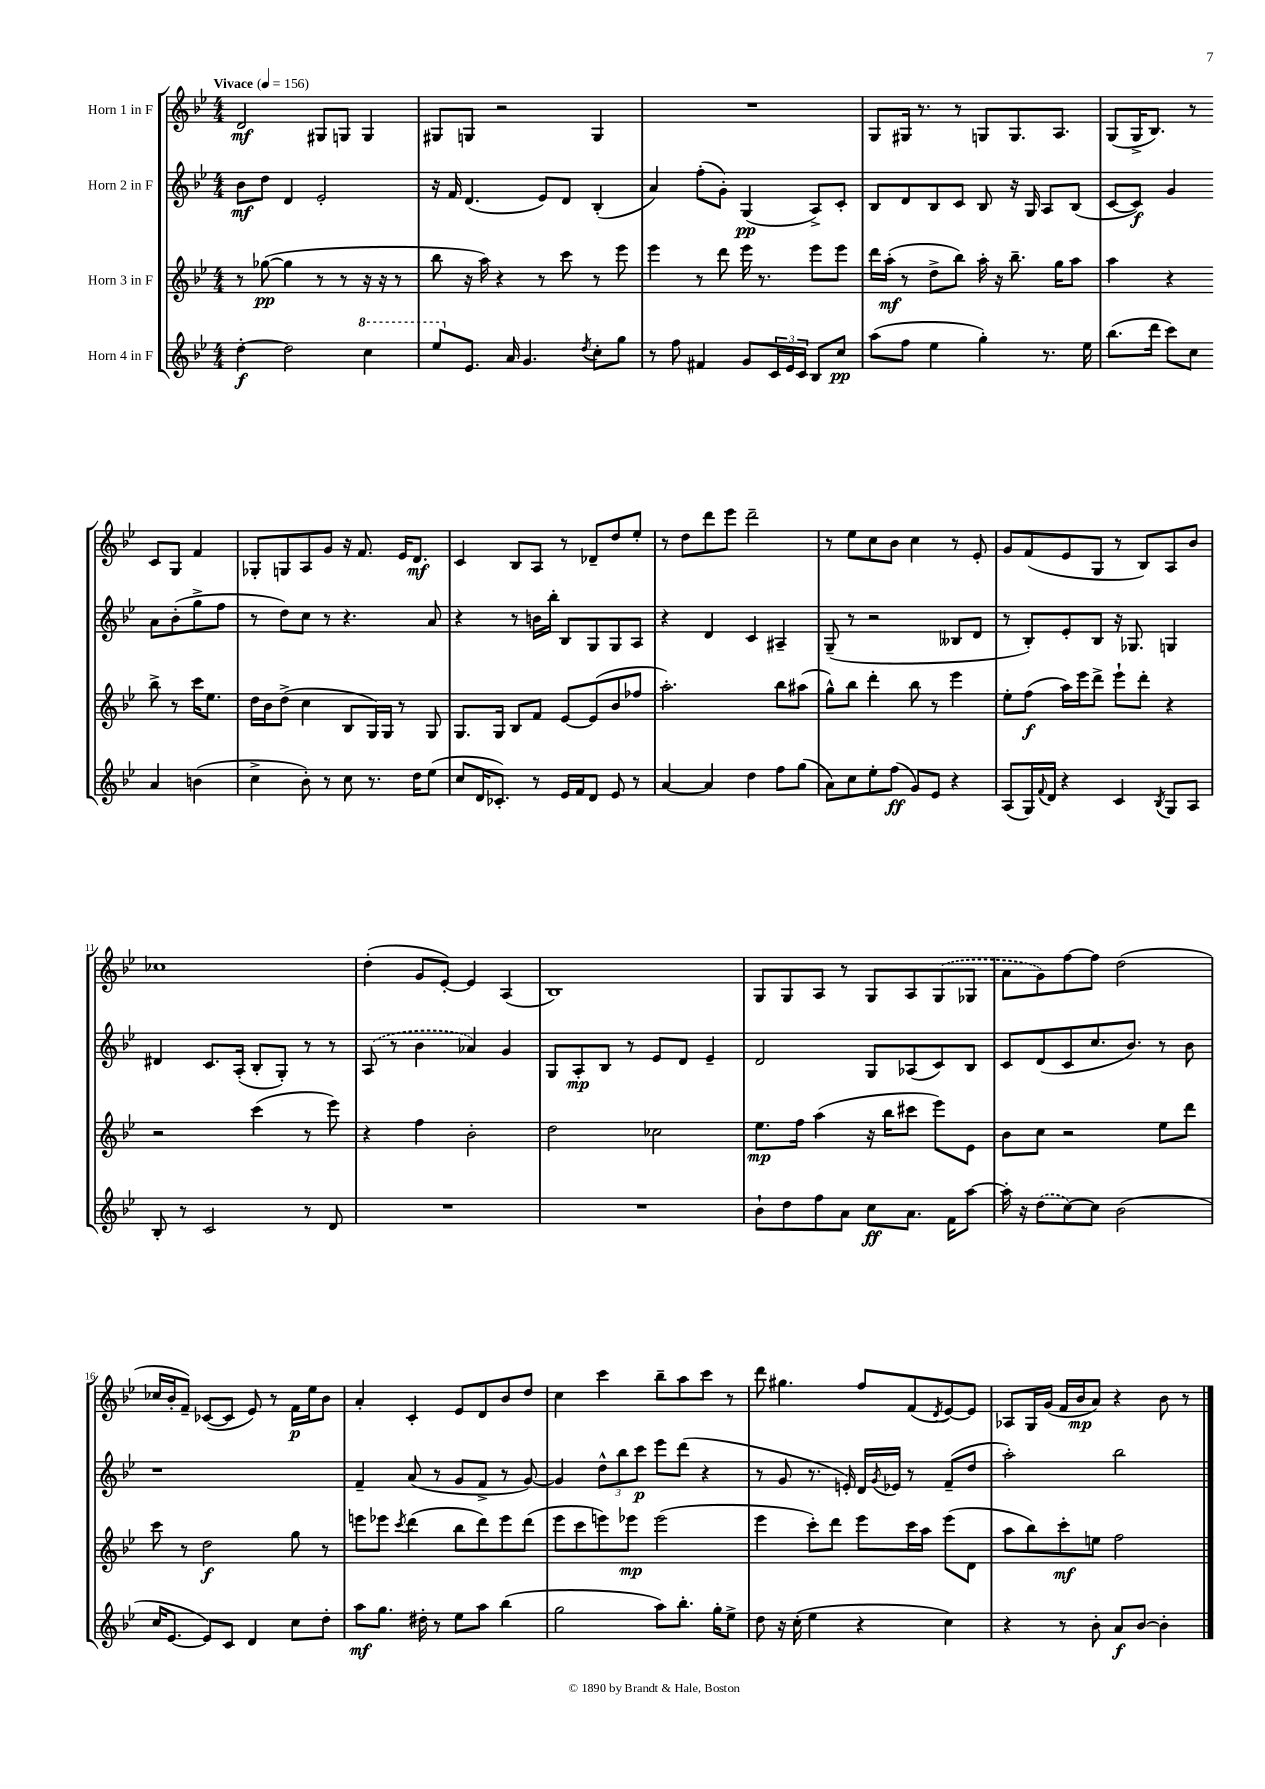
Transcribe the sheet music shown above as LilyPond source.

<<
\new StaffGroup <<
\new Staff = "s0" \with { instrumentName = "Horn 1 in F" } {
    \clef treble \key bes \major \numericTimeSignature \time 4/4 \tempo "Vivace" 4 = 156
    d'2\mf gis8 g8 g4 |
    gis8 g8 r2 g4 |
    R1 |
    g8 gis16 r8. r8 g8 g8. a8. |
    g8( g16-> bes8.) r8 c'8 g8 f'4 |
    ges8-. g8 a8 g'8 r16 f'8. ees'16 d'8.\mf |
    c'4 bes8 a8 r8 des'8-- d''8 ees''8-. |
    r8 d''8 d'''8 ees'''8 d'''2-- |
    r8 ees''8 c''8 bes'8 c''4 r8 ees'8-. |
    g'8 f'8( ees'8 g8 r8 bes8) a8 bes'8 |
    ces''1 |
    d''4-.( g'8 ees'8~-.) ees'4 a4( |
    bes1) |
    g8 g8 a8 r8 g8 a8 \once \slurDashed g8( ges8 |
    a'8 g'8) f''8~ f''8 d''2( |
    ces''16 bes'16-. f'8--) ces'8~( ces'8 ees'8) r8 f'16\p ees''16 bes'8 |
    a'4-. c'4-. ees'8 d'8 bes'8 d''8 |
    c''4 c'''4 bes''8-- a''8 c'''8 r8 |
    d'''8 gis''4. f''8 f'8( \acciaccatura { d'8 } ees'8~) ees'8 |
    aes8 g16 g'16( f'16 bes'16\mp a'8) r4 bes'8 r8 \bar "|." |
}
\new Staff = "s1" \with { instrumentName = "Horn 2 in F" } {
    \clef treble \key bes \major \numericTimeSignature \time 4/4
    bes'8\mf d''8 d'4 ees'2-. |
    r16 f'16 d'4.( ees'8) d'8 bes4-.( |
    a'4) f''8-.( g'8-.) g4\pp( a8->) c'8-. |
    bes8 d'8 bes8 c'8 bes8 r16 g16 a8 bes8( |
    c'8~ c'8\f) g'4 a'8 bes'8-.( g''8-> f''8 |
    r8 d''8) c''8 r8 r4. a'8 |
    r4 r8 b'16 bes''16-. bes8 g8 g8 a8 |
    r4 d'4 c'4 ais4-- |
    g8--( r8 r2 beses8 d'8 |
    r8 bes8-.) ees'8-. bes8 r16 ges8. g4 |
    dis'4 c'8. a16-.( bes8-. g8-.) r8 r8 |
    \once \slurDashed a8( r8 bes'4 aes'4) g'4 |
    g8 a8-.\mp bes8 r8 ees'8 d'8 ees'4-- |
    d'2 g8 aes8( c'8) bes8 |
    c'8 d'8( c'8 c''8. bes'8.) r8 bes'8 |
    r1 |
    f'4-- a'8( r8 g'8 f'8-> r8 g'8~) |
    g'4 \tuplet 3/2 { d''8-^ bes''8 c'''8\p } ees'''8 d'''8( r4 |
    r8 g'8 r8. e'16-.) d'16 \acciaccatura { g'8 } ees'16 r8 f'8--( d''8 |
    a''2-.) bes''2 \bar "|." |
}
\new Staff = "s2" \with { instrumentName = "Horn 3 in F" } {
    \clef treble \key bes \major \numericTimeSignature \time 4/4
    r8 ges''8~\pp( ges''4 r8 r8 r16 r16 r8 |
    bes''8 r16 a''16) r4 r8 c'''8 r8 ees'''8 |
    ees'''4 r8 d'''8 ees'''16 r8. ees'''8 ees'''8 |
    d'''16 a''16-.\mf( r8 d''8-> bes''8) a''16-. r16 bes''8.-- g''16 a''8 |
    a''4 r4 bes''8-> r8 c'''16 ees''8. |
    d''16 bes'16 d''8->( c''4 bes8 g16) g16 r8 g8 |
    g8. g16 bes8 f'8 ees'8~ ees'8( bes'8 fes''8 |
    a''2.-.) bes''8 ais''8( |
    g''8-^) bes''8 d'''4-. bes''8 r8 ees'''4 |
    ees''8-. f''8\f( a''16) ees'''16 d'''8-> ees'''8-! d'''8-. r4 |
    r2 c'''4( r8 ees'''8) |
    r4 f''4 bes'2-. |
    d''2 ces''2 |
    ees''8.\mp f''16 a''4( r16 bes''16 cis'''8 ees'''8) ees'8 |
    bes'8 c''8 r2 ees''8 d'''8 |
    c'''8 r8 d''2\f g''8 r8 |
    e'''8 ees'''8 \acciaccatura { c'''8 } d'''4( bes''8 d'''8) ees'''8 d'''8( |
    ees'''8 c'''8 e'''8) ees'''8\mp ees'''2( |
    ees'''4 c'''8-.) d'''8 ees'''8 c'''16 a''16 ees'''8( d'8 |
    a''8 bes''8) c'''8-.\mf e''8 f''2 \bar "|." |
}
\new Staff = "s3" \with { instrumentName = "Horn 4 in F" } {
    \clef treble \key bes \major \numericTimeSignature \time 4/4
    d''4~-.\f d''2 \ottava #1 c'''4 |
    ees'''8 \ottava #0 ees'8. a'16 g'4. \acciaccatura { d''8 } c''8-. g''8 |
    r8 f''8 fis'4 g'8 \tuplet 3/2 { c'16 ees'16 c'16 } bes8 c''8\pp |
    a''8( f''8 ees''4 g''4-.) r8. ees''16 |
    bes''8.( d'''16 c'''8) c''8 a'4 b'4( |
    c''4-> bes'8-.) r8 c''8 r8. d''16 ees''8( |
    c''8 d'16 ces'8.-.) r8 ees'16 f'16 d'8 ees'8 r8 |
    a'4~ a'4 d''4 f''8 g''8( |
    a'8) c''8 ees''8-. f''8\ff( g'8) ees'8 r4 |
    a8( g16) \appoggiatura { f'8 } d'16 r4 c'4 \acciaccatura { bes8 } g8 a8 |
    bes8-. r8 c'2 r8 d'8 |
    R1 |
    R1 |
    bes'8-! d''8 f''8 a'8 c''8\ff a'8. f'16 a''8~ |
    a''16-. r16 \once \slurDashed d''8( c''8~) c''8 bes'2( |
    c''16 ees'8.~ ees'8) c'8 d'4 c''8 d''8-. |
    a''8\mf g''8. dis''16-. r8 ees''8 a''8 bes''4( |
    g''2 a''8) bes''8.-. g''16-. ees''8-> |
    d''8 r16 c''16-.( ees''4 r4 c''4) |
    r4 r8 bes'8-. a'8\f bes'8~ bes'4-. \bar "|." |
}
>>
>>
